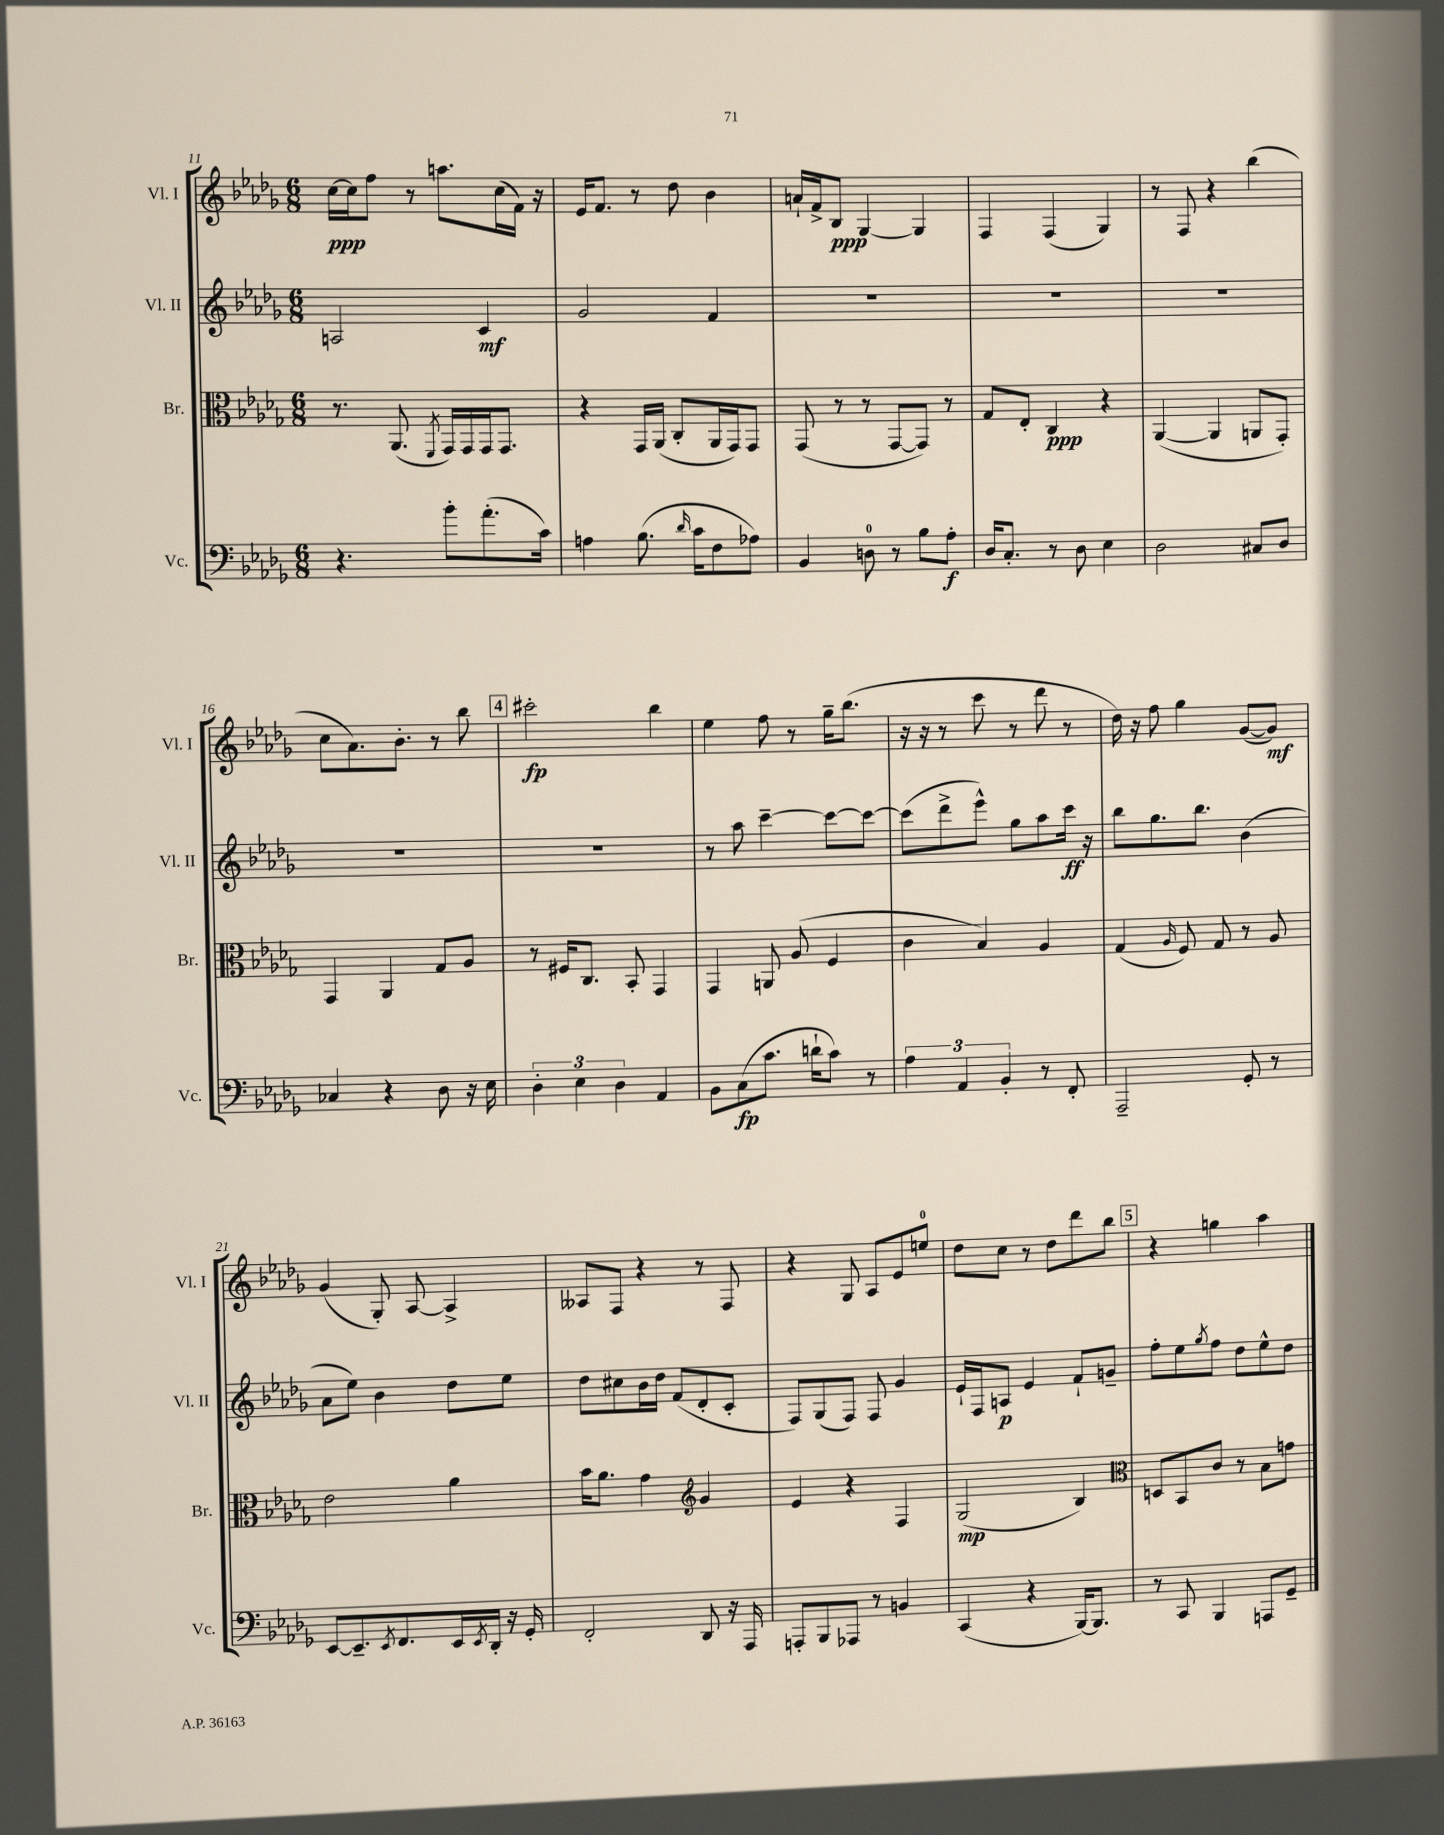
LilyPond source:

<<
\new StaffGroup <<
\new Staff = "s0" \with { instrumentName = "Vl. I" shortInstrumentName = "Vl. I" } {
    \clef treble \key des \major \numericTimeSignature \time 6/8
    c''16~\ppp c''16 f''8 r8 a''8. c''16( f'16) r16 |
    ees'16 f'8. r8 des''8 bes'4 |
    a'16-! f'16-> bes8\ppp ges4~ ges4 |
    f4 f4( ges4) |
    r8 f8 r4 bes''4( |
    c''8 aes'8.) bes'8.-. r8 bes''8 |
    \mark \markup { \box "4" } cis'''2-.\fp bes''4 |
    ees''4 f''8 r8 ges''16-- bes''8.( |
    r16 r16 r8 c'''8 r8 des'''8 r8 |
    des''16) r16 f''8 ges''4 ges'8~( ges'8\mf) |
    ges'4( ges8-.) aes8~ aes4-> |
    aeses8 f8 r4 r8 f8 |
    r4 ges8 aes8 ees'8 e''8-0 |
    des''8 c''8 r8 des''8 des'''8 bes''8 |
    \mark \markup { \box "5" } r4 g''4 aes''4 \bar "|." |
}
\new Staff = "s1" \with { instrumentName = "Vl. II" shortInstrumentName = "Vl. II" } {
    \clef treble \key des \major \numericTimeSignature \time 6/8
    a2 c'4\mf |
    ges'2 f'4 |
    R2. |
    R2. |
    R2. |
    R2. |
    \mark \markup { \box "4" } R2. |
    r8 aes''8 c'''4~-- c'''8~ c'''8~ |
    c'''8( des'''8-> ees'''8-^) ges''8 aes''8 c'''16\ff r16 |
    bes''8 ges''8. bes''8. bes'4( |
    aes'8 ees''8) bes'4 des''8 ees''8 |
    des''8 cis''8 bes'16 des''16 f'8( des'8-. c'8-. |
    f8) ges8( f8) f8 ges'4 |
    ees'16-! f16 a8\p ees'4 f'8-! g'8-- |
    \mark \markup { \box "5" } f''8-. ees''8 \acciaccatura { ges''8 } f''8 des''8 ees''8-^ des''8 \bar "|." |
}
\new Staff = "s2" \with { instrumentName = "Br." shortInstrumentName = "Br." } {
    \clef alto \key des \major \numericTimeSignature \time 6/8
    r8. aes,8.( \acciaccatura { f,8 } ges,16) ges,16 ges,16 ges,8. |
    r4 ges,16 aes,16( c8-. aes,16 ges,16) ges,8 |
    ges,8( r8 r8 ges,8~ ges,8) r8 |
    ges8 ees8-. c4\ppp r4 |
    aes,4~( aes,4 a,8 ges,8-.) |
    ges,4 aes,4 ges8 aes8 |
    \mark \markup { \box "4" } r8 fis16 c8. bes,8-. ges,4 |
    ges,4 a,8 aes8( f4 |
    c'4 bes4) aes4 |
    ges4( \grace { aes16 } f8) ges8 r8 aes8 |
    ees'2 aes'4 |
    bes'16 aes'8. ges'4 \clef treble ges'4 |
    ees'4 r4 f4 |
    ges2\mp( bes4) |
    \mark \markup { \box "5" } \clef alto d8 bes,8 c'8 r8 bes8 g'8 \bar "|." |
}
\new Staff = "s3" \with { instrumentName = "Vc." shortInstrumentName = "Vc." } {
    \clef bass \key des \major \numericTimeSignature \time 6/8
    r4. bes'8-. aes'8.-.( c'16) |
    a4 bes8.( \grace { des'16 } c'16 f8 aes8) |
    bes,4 d8-0 r8 bes8 aes8-.\f |
    des16 c8.-. r8 des8 ees4 |
    des2 cis8 des8 |
    ces4 r4 des8 r16 ees16 |
    \mark \markup { \box "4" } \tuplet 3/2 { des4-. ees4 des4 } aes,4 |
    bes,8 c8\fp( c'8. d'16-! c'8) r8 |
    \tuplet 3/2 { aes4 aes,4 bes,4-. } r8 f,8-. |
    aes,,2-- ges,8-. r8 |
    ees,8~ ees,8.-- \acciaccatura { ees,8 } f,8. ees,16 \acciaccatura { ees,8 } des,16-. r16 ges,16-. |
    f,2-. des,8 r16 aes,,16 |
    a,,8-. bes,,8 aes,,8 r8 b,4 |
    c,4( r4 bes,,16~) bes,,8. |
    \mark \markup { \box "5" } r8 c,8 bes,,4 a,,8 ges,8-- \bar "|." |
}
>>
>>
\layout { \context { \Score currentBarNumber = #11 } }
